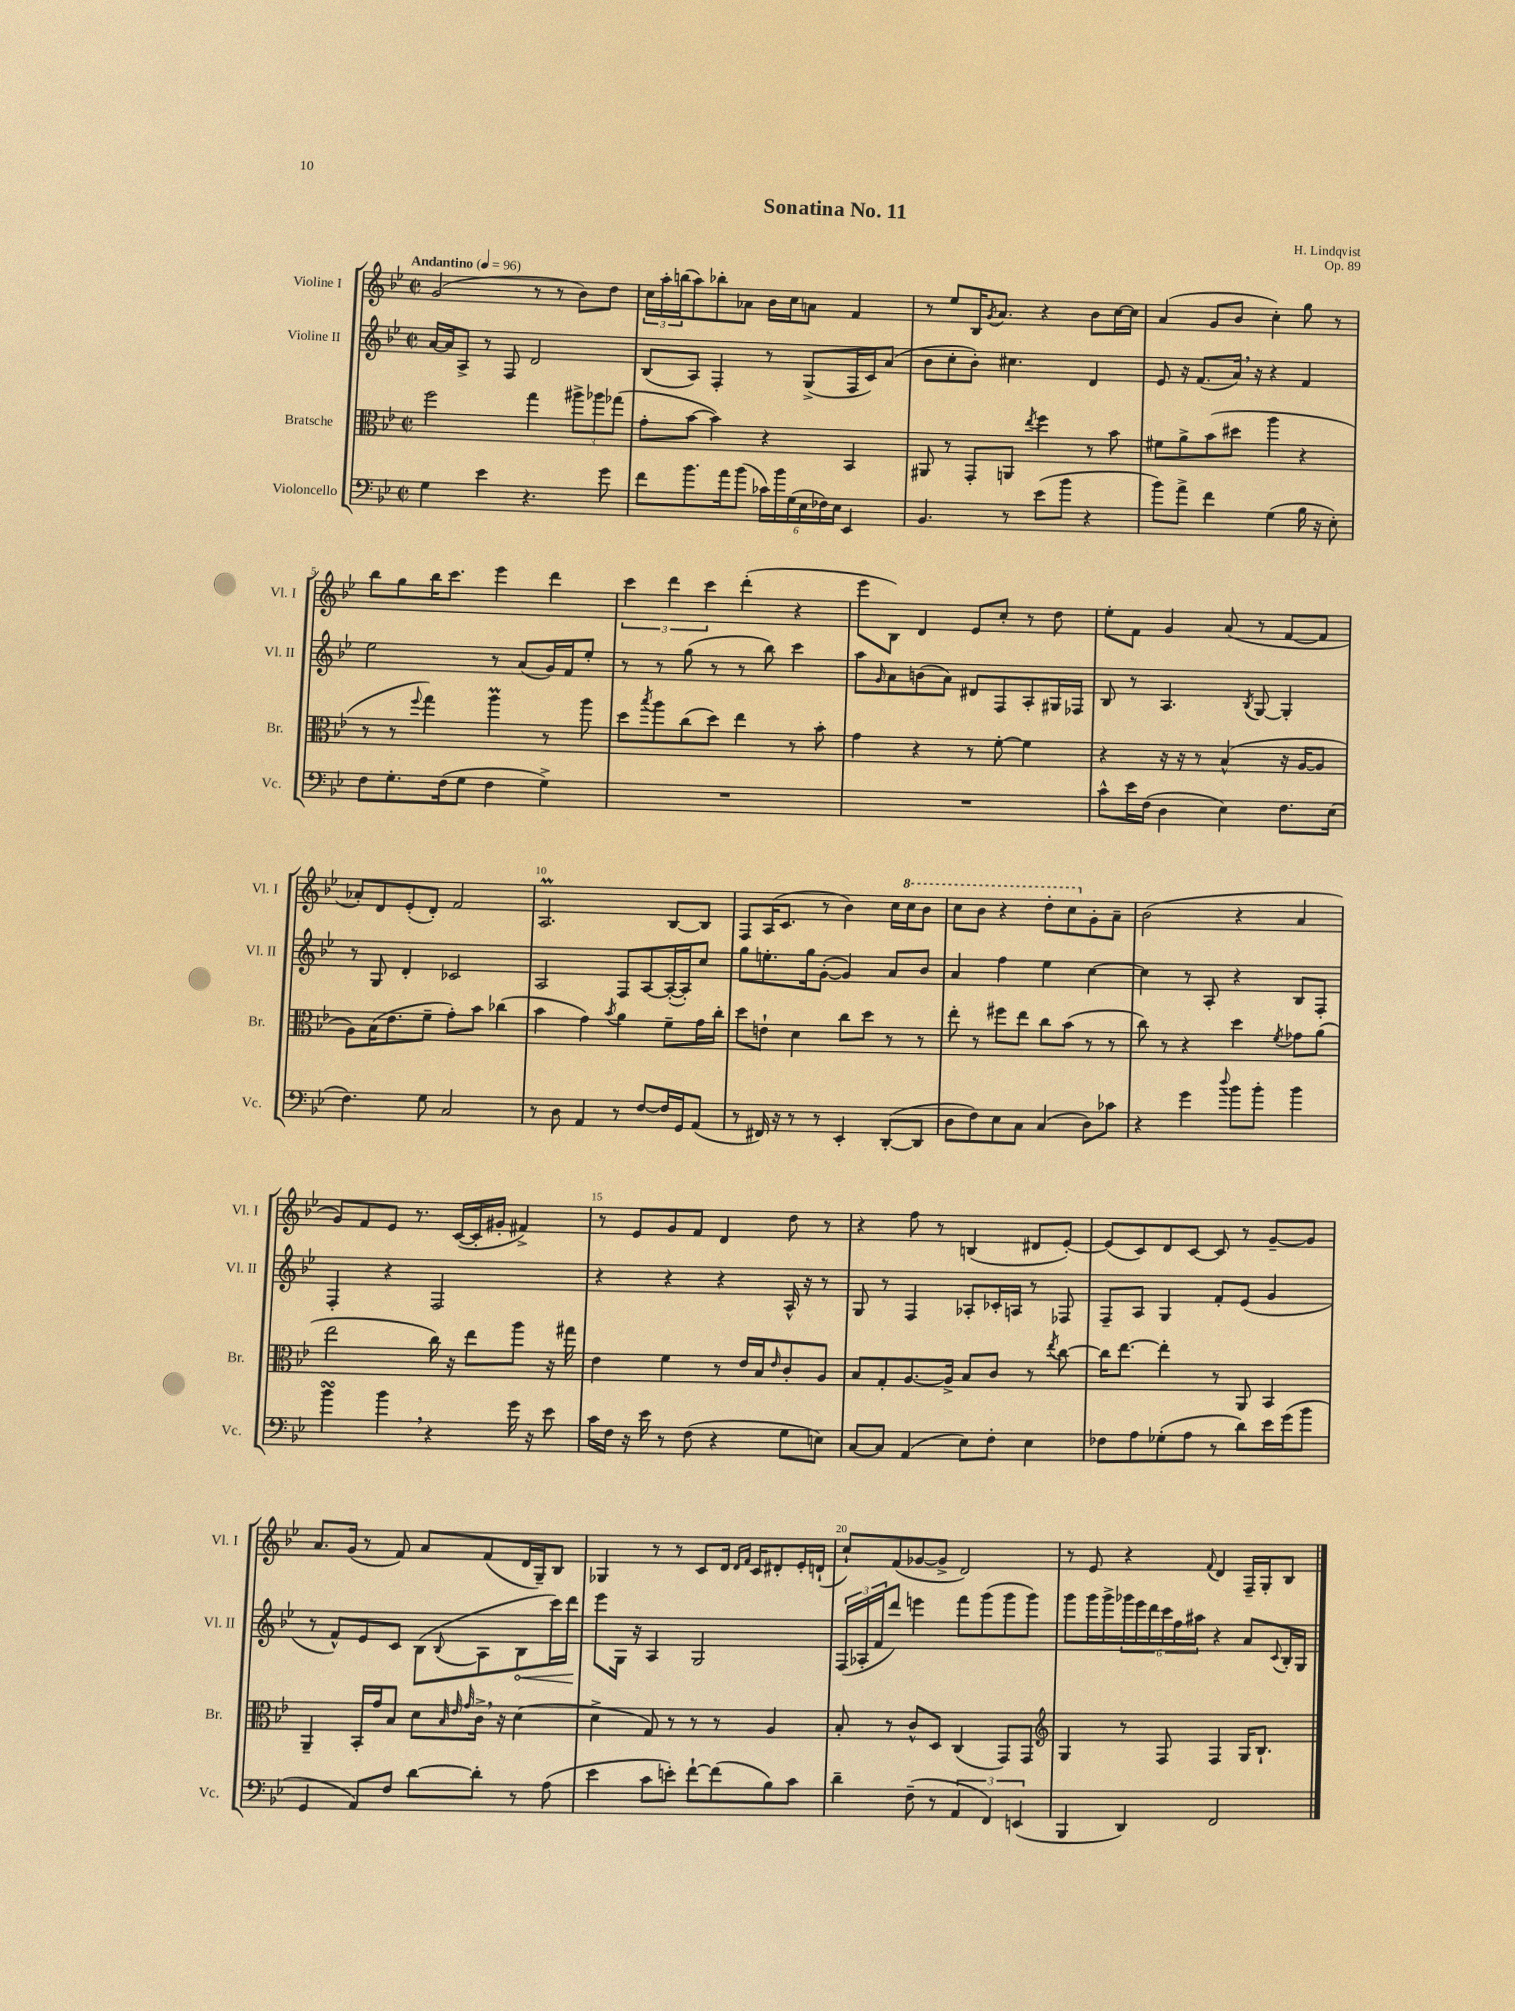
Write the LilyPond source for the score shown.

\header { title = "Sonatina No. 11" composer = "H. Lindqvist" opus = "Op. 89" }
<<
\new StaffGroup <<
\new Staff = "s0" \with { instrumentName = "Violine I" shortInstrumentName = "Vl. I" } {
    \clef treble \key bes \major \defaultTimeSignature \time 2/2 \tempo "Andantino" 4 = 96
    g'2( r8 r8 bes'8) d''8 |
    \tuplet 3/2 { c''16 a''16-. b''16( } a''8) bes''8-. aes'8 bes'16 c''16 a'8 f'4 |
    r8 ees''8 bes16 \acciaccatura { g'8 } a'8. r4 bes'8 c''16~ c''16 |
    a'4( g'8 bes'8 c''4-.) g''8 r8 |
    bes''8 g''8 bes''16 c'''8. ees'''4 d'''4 |
    \tuplet 3/2 { c'''4 d'''4 c'''4 } d'''4-.( r4 |
    ees'''8 bes8) d'4 ees'8 c''8-. r8 d''8 |
    ees''8-. f'8 g'4 a'8( r8 f'8~ f'8 |
    aes'8-.) d'8 ees'8-.( d'8-.) f'2 |
    a2.\prall bes8~ bes8 |
    f8 a16( c'8. r8 bes'4) c''16 \ottava #1 c'''16 bes''8 |
    c'''8 bes''8 r4 d'''8-. c'''8 \ottava #0 g'8-. a'8-- |
    bes'2( r4 a'4 |
    g'8) f'8 ees'8 r8. c'16~( c'16-. gis'16-. fis'4->) |
    r8 ees'8 g'8 f'8 d'4 d''8 r8 |
    r4 f''8 r8 b4( dis'8 ees'8~-.) |
    ees'8( c'8) d'8 c'8~ c'8 r8 g'8~-- g'8 |
    a'8. g'16( r8 f'8) a'8 f'8( d'16 g16--) bes8 |
    ges4 r8 r8 c'8 d'16 \grace { d'16 f'16 } c'16 dis'8-. ees'16-. d'16-!( |
    c''8-!) f'8( ges'8~ ges'8-> d'2) |
    r8 ees'8 r4 \appoggiatura { f'8 } d'4 f16-- g16-. bes8 \bar "|." |
}
\new Staff = "s1" \with { instrumentName = "Violine II" shortInstrumentName = "Vl. II" } {
    \clef treble \key bes \major \defaultTimeSignature \time 2/2
    a'16~ a'16 a8-> r8 f8 d'2 |
    bes8( a8) f4-. r8 g8->( f16 c'16) a'8( |
    bes'8 c''8-. bes'8-.) cis''4. d'4 |
    ees'8 r16 f'8.( a'16) \breathe r16 r4 f'4 |
    ees''2 r8 a'8( g'16) f'16 ees''8-. |
    r8 r8 g''8( r8 r8 bes''8) c'''4 |
    a''8 \grace { g'16 } a'8 b'8( a'8) dis'8 f8 a8-. gis16 fes16 |
    bes8 r8 a4. \acciaccatura { bes8 } g8~ g4-. |
    r8 g8 d'4-. ces'2 |
    a2 f8 a8~ a16~-.( a16-.) c''8 |
    g''8 e''8.-. g''16 g'8~-.( g'4) a'8 bes'8 |
    a'4 f''4 ees''4 c''4~ |
    c''4 r8 a8-. r4 bes8 f8-. |
    f4-. r4 f2 |
    r4 r4 r4 a16-^ r16 r8 |
    g8 r8 f4 aes8-. ces'16-. a16 r8 fes8 |
    f8-- a8 g4 f'8-. ees'8( g'4 |
    r8 f'8-^) ees'8 c'8 bes8( \appoggiatura { bes8 } a8 \once \override Hairpin.circled-tip = ##t bes8\< c'''16) d'''16\! |
    ees'''8 g16 r16 a4 g2 |
    \tuplet 3/2 { f16( aes16-. f'16 } d'''8) e'''4 f'''8 g'''8( g'''8 g'''8) |
    g'''8 g'''16 g'''16-> \tuplet 6/4 { ges'''16 ees'''16 d'''16 c'''16 f''16 ais''16 } r4 a'8 \appoggiatura { c'8 } bes16-. g16 \bar "|." |
}
\new Staff = "s2" \with { instrumentName = "Bratsche" shortInstrumentName = "Br." } {
    \clef alto \key bes \major \defaultTimeSignature \time 2/2
    f''2 g''4 \tuplet 3/2 { ais''8-> aes''8 ges''8( } |
    g'8-. bes'8~ bes'4) r4 bes,4 |
    ais,8 r8 g,8-. a,8 \acciaccatura { ees''8 } f''4 r8 bes'8 |
    fis'8 a'8-> bes'8( dis''8 a''4 r4 |
    r8 r8 \appoggiatura { f''8 } g''4) a''4\prall r8 a''8 |
    d''8 \acciaccatura { bes''8 } a''8 c''8( d''8) ees''4 r8 bes'8-. |
    g'4 r4 r8 f'8~-. f'4 |
    r4 r16 r16 r8 bes4-^( r16 a16~ a8 |
    a8) bes16( ees'8. f'8-- g'8-.) bes'8 ces''4( |
    bes'4 g'4) \acciaccatura { bes'8 } a'4 f'8-- g'16 c''16-. |
    d''8 e'8-! d'4 c''8 d''8 r8 r8 |
    ees''8-. r8 fis''8 ees''8 c''8 bes'8( r8 r8 |
    c''8) r8 r4 d''4 \acciaccatura { f'8 } ges'8 a'8( |
    ees''2 c''16) r16 ees''8 a''8 r16 gis''16 |
    ees'4 f'4 r8 ees'16 bes16 \grace { ees'16 } c'8-. a8 |
    bes8 g8-. a8.~ a16-> bes8 c'8 r8 \acciaccatura { ees''8 } c''8~ |
    c''16 ees''8.~ ees''4-. r8 a,8 bes,4 |
    a,4-- bes,16-. g'16 bes8 d'8 \grace { bes32 ees'32 g'32 } c'16-> \breathe r16 d'4( |
    d'4-> g8) r8 r8 r8 a4 |
    bes8-. r8 c'8-^ d8 c4( g,8) g,8 |
    \clef treble g4 r8 f8 f4 g16 bes8.-! \bar "|." |
}
\new Staff = "s3" \with { instrumentName = "Violoncello" shortInstrumentName = "Vc." } {
    \clef bass \key bes \major \defaultTimeSignature \time 2/2
    g4 ees'4 r4. g'8 |
    f'8 bes'8. a'16 bes'8( \tuplet 6/4 { ces'16) bes'16 g16( ees16 fes16) ees16 } ees,4 |
    bes,4. r8 ees'8( bes'8 r4 |
    bes'8) a'8-> f'4 g4( bes16 r16 ees8-.) |
    f8 g8.-. f16( g8 f4 g4->) |
    R1 |
    R1 |
    c'8-^ ees'16 f16( d4 ees4) f8. ees16( |
    f4.) g8 c2 |
    r8 d8 a,4 r8 f8~ f16 g,16 a,8( |
    r8 fis,16) r16 r8 r8 ees,4-. d,8~-.( d,8 |
    d8 f8) ees8 c8 c4( d8) ces'8 |
    r4 g'4 \appoggiatura { d''8 } bes'8 bes'8-. bes'4 |
    bes'4\turn bes'4 \breathe r4 g'16 r16 ees'8 |
    c'16 f16 r16 ees'16 r8 f8( r4 g8 e8) |
    c8~ c8 a,4( ees8) f8-. ees4 |
    fes8 a8 ges8-.( a8 r8 d'8) ees'16 g'16( bes'8 |
    g,4 a,8) f8 d'8~ d'8-. r8 a8( |
    ees'4 c'8 e'8-.) f'8~-! f'8( bes8) c'8 |
    d'4-- f8--( r8 \tuplet 3/2 { a,4 f,4) e,4( } |
    bes,,4 d,4) f,2 \bar "|." |
}
>>
>>
\layout { \context { \Score \override BarNumber.break-visibility = ##(#f #t #t) barNumberVisibility = #(every-nth-bar-number-visible 5) } }
